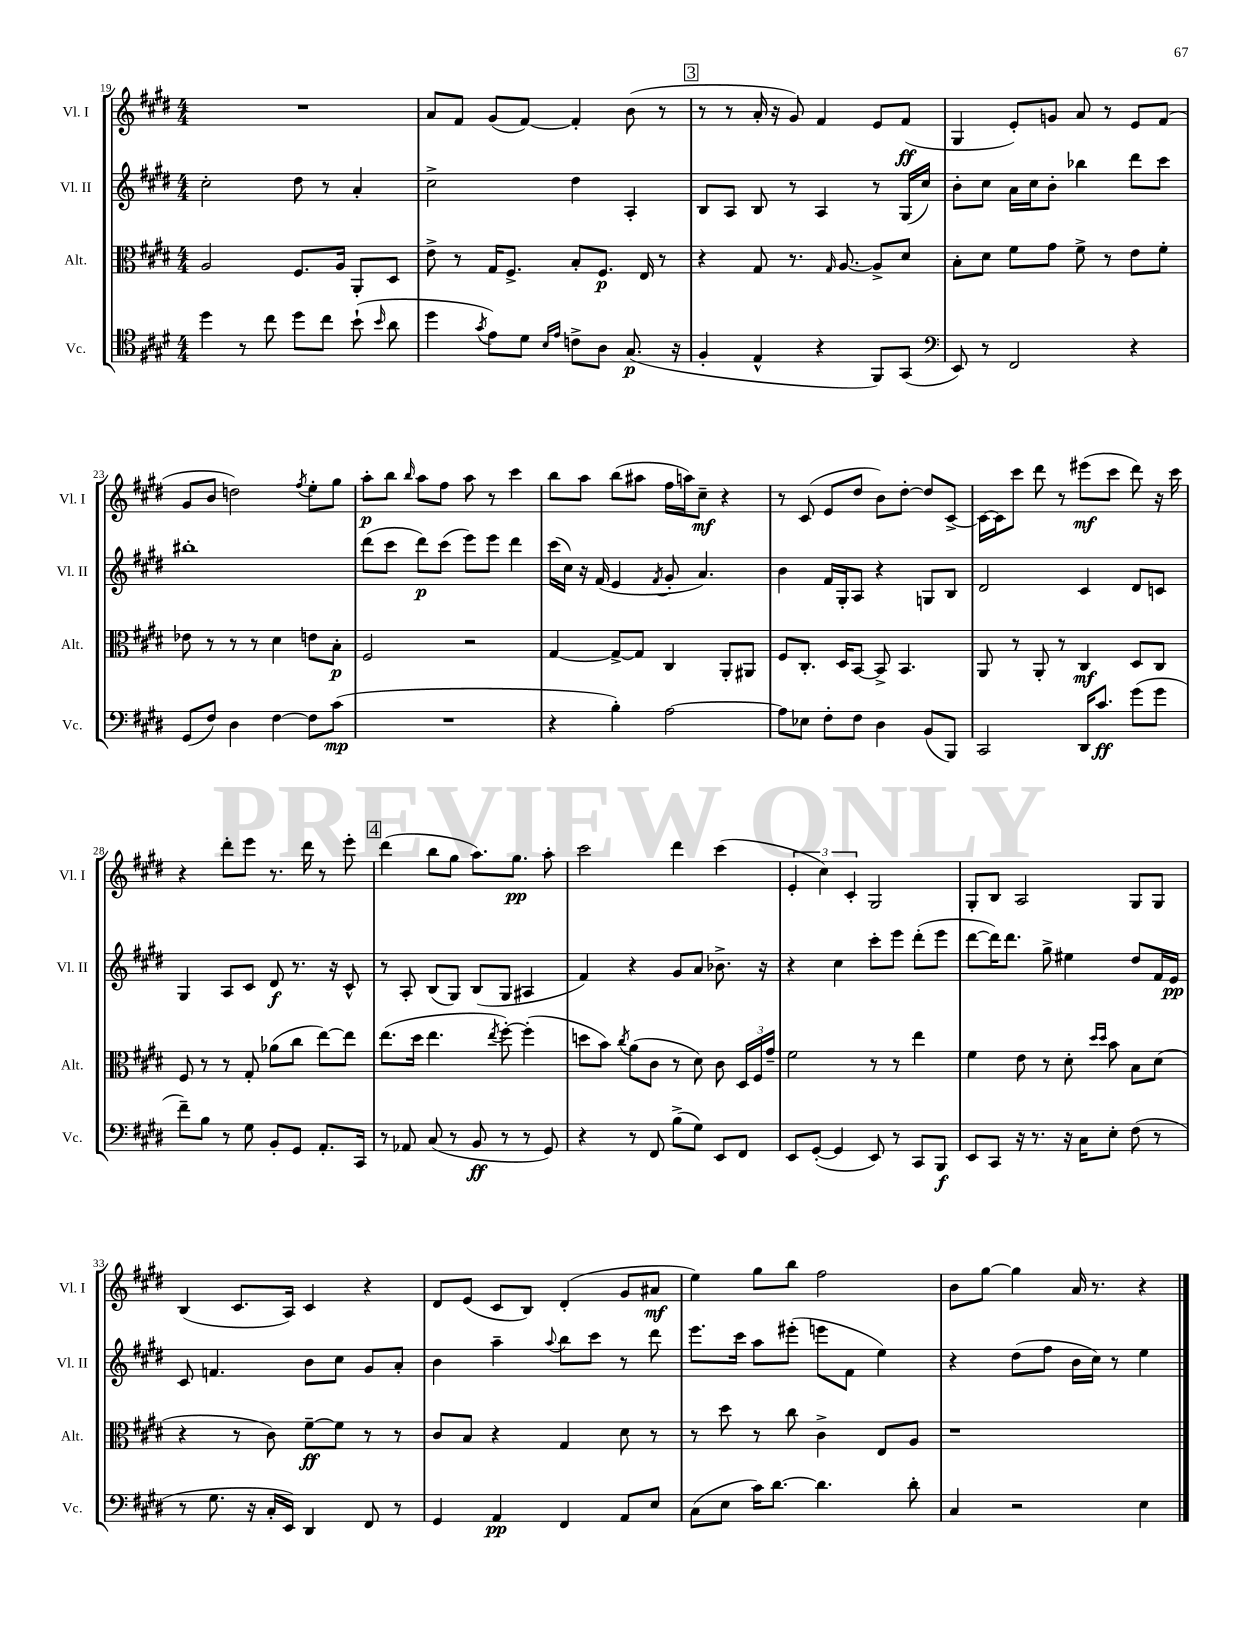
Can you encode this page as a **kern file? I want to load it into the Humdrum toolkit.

**kern	**kern	**kern	**kern
*staff4	*staff3	*staff2	*staff1
*clefC4	*clefC3	*clefG2	*clefG2
*k[f#c#g#d#]	*k[f#c#g#d#]	*k[f#c#g#d#]	*k[f#c#g#d#]
*M4/4	*M4/4	*M4/4	*M4/4
4dd#	2A	2cc#'	1r
8r	.	.	.
8cc#	.	.	.
8dd#	8.F#	8dd#	.
8cc#	.	8r	.
.	16A	.	.
(8b`	8AA'	4a'	.
16qqb	.	.	.
8a	8D#	.	.
=	=	=	=
4dd#	8e^	2cc#^	8a
.	8r	.	8f#
8qg#	.	.	.
8e)	16G#	.	(8g#
.	8.F#^	.	.
8d#	.	.	[8f#)
16qqB	.	.	.
16qqe	.	.	.
8c^	8B'	4dd#	4f#']
8A	8.F#	.	.
(8.G#	.	4A'	(8b
.	16E	.	.
.	8r	.	8r
16r	.	.	.
=	=	=	=
4F#'	4r	8B	8r
.	.	8A	8r
4E^^	8G#	8B	16a'
.	.	.	16r
.	8.r	8r	8g#)
4r	.	4A	4f#
.	16qqG#	.	.
.	[8.A	.	.
8FF#)	8A^]	8r	8e
(8GG#	8d#	(16G#	(8f#
.	.	16cc#)	.
=	=	=	=
*clefF4	*	*	*
8EE)	8B'	8b'	4G#
8r	8d#	8cc#	.
2FF#	8f#	16a	8e')
.	.	16cc#	.
.	8g#	8b'	8g
.	8f#^	4bb-	8a
.	8r	.	8r
4r	8e	8ddd#	8e
.	8f#'	8ccc#	(8f#
=	=	=	=
(8GG#	8e-	1bb#'	8g#
8F#)	8r	.	8b
4D#	8r	.	2dd)
.	8r	.	.
[4F#	4d#	.	.
.	.	.	8qff#
8F#]	8e	.	8ee'
(8c#	8B'	.	8gg#
=	=	=	=
1r	2F#	(8ddd#	8aa'
.	.	8ccc#	8bb
.	.	.	16qqbb
.	.	8ddd#)	8aa
.	.	(8ccc#	8ff#
.	2r	8eee)	8aa
.	.	8eee	8r
.	.	4ddd#	4ccc#
=	=	=	=
4r	[4G#	(16ccc#	8bb
.	.	16cc#)	.
.	.	16r	8aa
.	.	(16f#	.
4B')	8G#^_	4e	(8bb
.	8G#]	.	8aa#
.	.	8qf#	.
[2A	4C#	8g#'	16ff#
.	.	.	16aa)
.	.	4.a)	8cc#~
.	8AA'	.	4r
.	8AA#	.	.
=	=	=	=
8A]	8F#	4b	8r
8E-	8.C#'	.	(8c#
8F#'	.	16f#	8e
.	16D#	16G#'	.
8F#	[8BB	8A	8dd#
4D#	8BB^]	4r	8b)
.	4.BB	.	[8dd#'
(8BB	.	8G	8dd#]
8BBB)	.	8B	[8c#^
=	=	=	=
2CC#	8AA	2d#	16c#_
.	.	.	16c#]
.	8r	.	8ccc#
.	8AA'	.	8ddd#
.	8r	.	8r
16DD#	4C#	4c#	(8eee#
8.c#	.	.	.
.	.	.	8ccc#
(8g#	8D#	8d#	8ddd#)
8g#	8C#	8c	16r
.	.	.	16ccc#
=	=	=	=
8f#~)	8F#	4G#	4r
8B	8r	.	.
8r	8r	8A	8ddd#'
8G#	8G#'	8c#	8eee
8BB'	(8a-	8d#	8.r
8GG#	8cc#	8.r	.
.	.	.	16ddd#
8.AA'	[8ee)	.	8r
.	.	16r	.
.	8ee]	8c#^^	8eee'
16CC#	.	.	.
=	=	=	=
8r	(8.ee	8r	(4ddd#
8AA-	.	8A'	.
.	16dd#	.	.
(8C#	4.ee	(8B	8bb
8r	.	8G#)	8gg#
8BB	.	(8B	8.aa)
.	8qee	.	.
8r	[8ff#')	8G#	.
.	.	.	8.gg#
8r	(4ff#']	4A#	.
8GG#)	.	.	8aa'
=	=	=	=
4r	8dd	4f#)	2ccc#
.	8b)	.	.
.	8qcc#	.	.
8r	(8a	4r	.
8FF#	8c#	.	.
(8B^	8r	8g#	4ddd#
8G#)	8d#)	8a	.
8EE	8c#	8.b-^	(4ccc#
8FF#	24D#	.	.
.	24F#	.	.
.	.	16r	.
.	24g#~	.	.
=	=	=	=
8EE	2f#	4r	6e'
([8GG#'	.	.	.
.	.	.	6cc#)
4GG#]	.	4cc#	.
.	.	.	6c#'
8EE)	8r	8ccc#'	2G#
8r	8r	8eee	.
8CC#	4ee	(8ddd#'	.
8BBB	.	8eee	.
=	=	=	=
8EE	4f#	[8ddd#	8G#'
8CC#	.	16ddd#])	8B
.	.	8.ddd#	.
16r	8e	.	2A
8.r	.	.	.
.	8r	8gg#^	.
16r	8d#'	4ee#	.
16C#	.	.	.
.	16qqdd#	.	.
.	16qqdd#	.	.
8E'	8b	.	.
(8F#	8B	8dd#	8G#
8r	(8d#	16f#	8G#
.	.	16e	.
=	=	=	=
8r	4r	8c#	(4B
8.G#	.	4.f	.
.	8r	.	8.c#
16r	.	.	.
16C#'	8c#)	.	.
16EE)	.	.	16A)
4DD#	[8f#~	8b	4c#
.	8f#]	8cc#	.
8FF#	8r	8g#	4r
8r	8r	8a'	.
=	=	=	=
4GG#	8c#	4b	8d#
.	8B	.	(8e
4AA	4r	4aa~	8c#
.	.	.	8B)
.	.	8qqaa	.
4FF#	4G#	8bb	(4d#'
.	.	8ccc#	.
8AA	8d#	8r	8g#
8E	8r	8ddd#	8a#
=	=	=	=
(8C#	8r	8.eee	4ee)
8E	8dd#	.	.
.	.	16ccc#	.
16c#)	8r	8aa	8gg#
[8.d#	.	.	.
.	8cc#	(8eee#'	8bb
4.d#]	4c#^	8eee	2ff#
.	.	8f#	.
.	8E	4ee)	.
8d#'	8A	.	.
=	=	=	=
4C#	1r	4r	8b
.	.	.	[8gg#
2r	.	(8dd#	4gg#]
.	.	8ff#	.
.	.	16b	16a
.	.	16cc#)	8.r
.	.	8r	.
4E	.	4ee	4r
==	==	==	==
*-	*-	*-	*-
